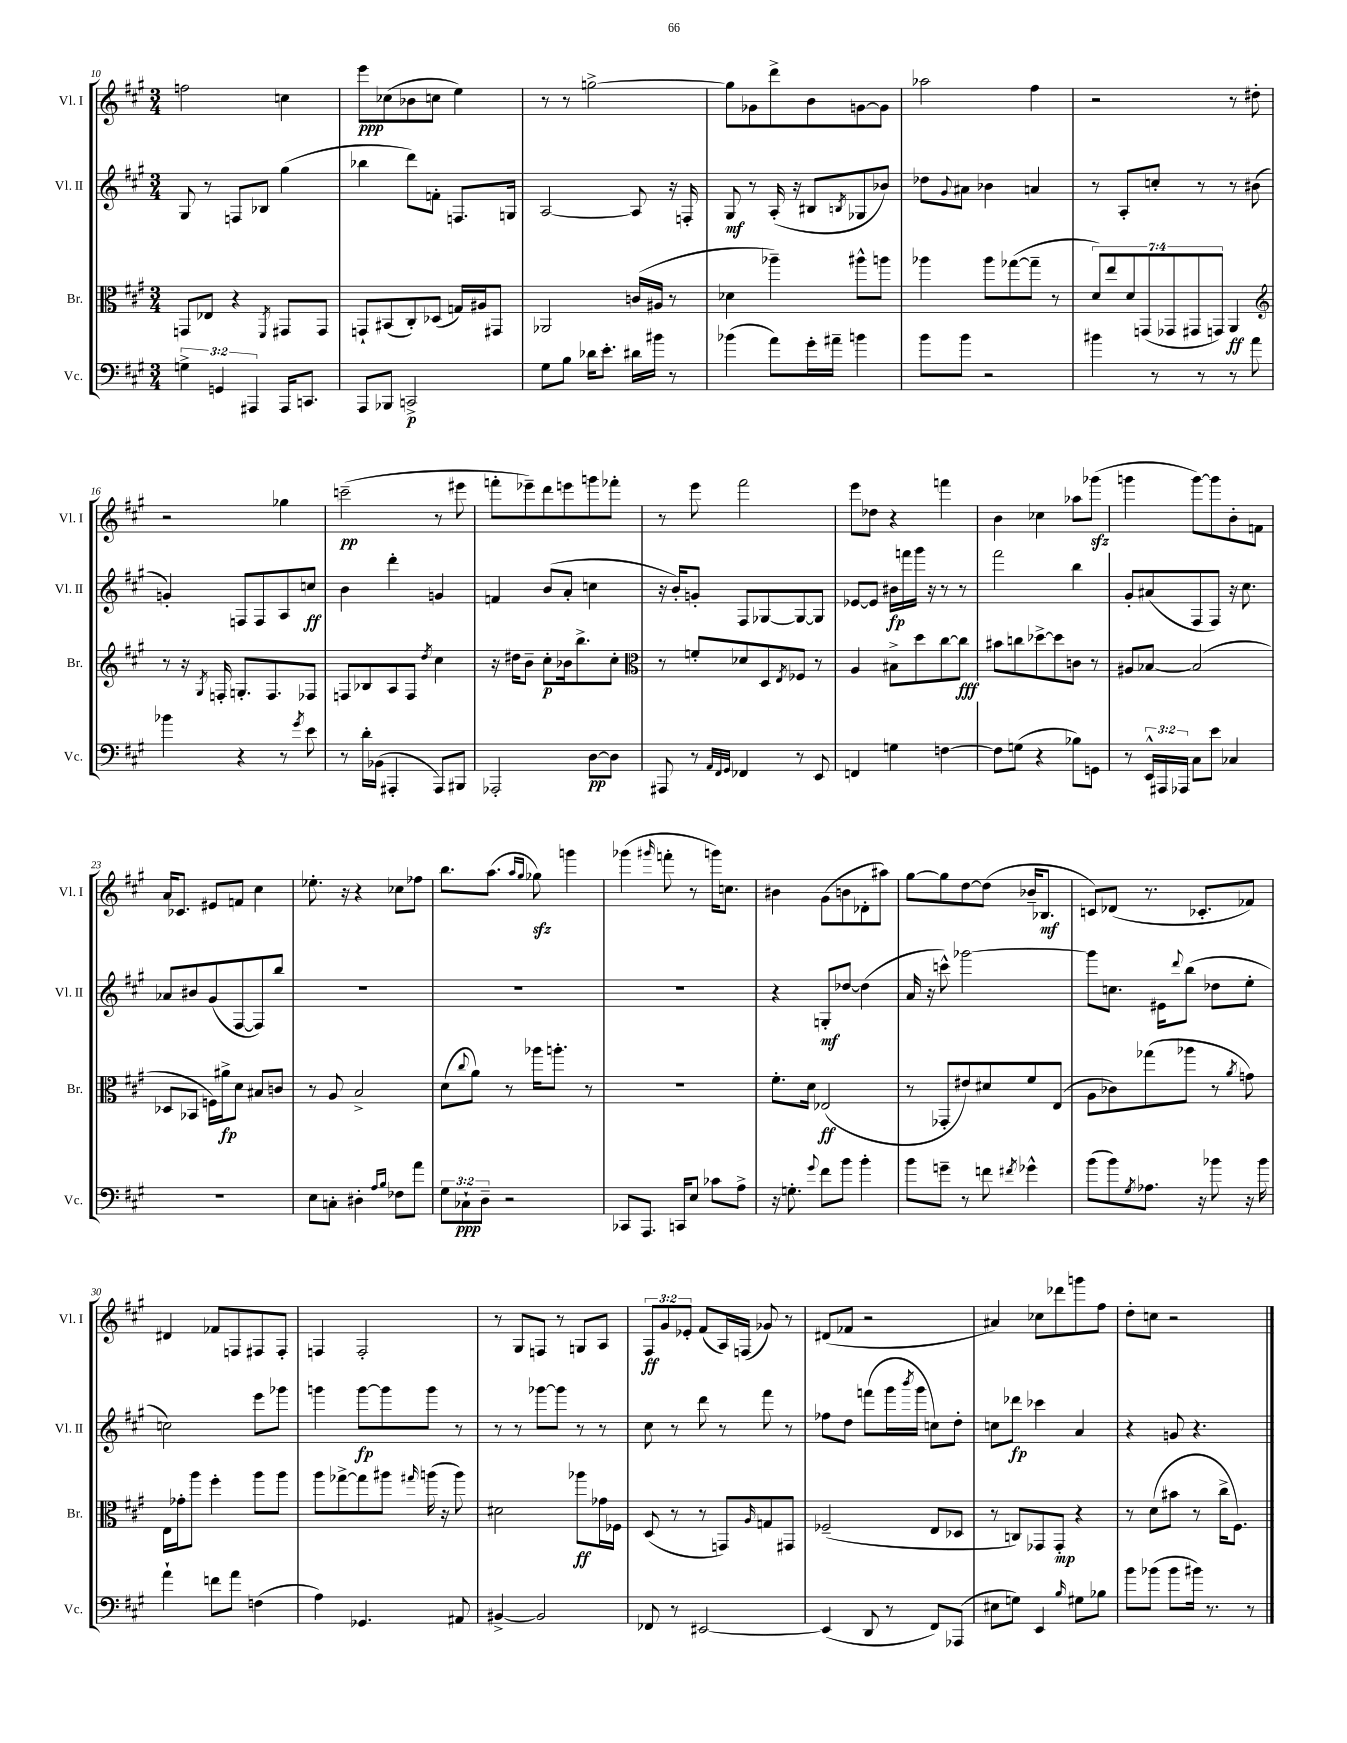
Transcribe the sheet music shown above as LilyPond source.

<<
\new StaffGroup <<
\new Staff = "s0" \with { instrumentName = "Vl. I" shortInstrumentName = "Vl. I" } {
    \clef treble \key a \major \numericTimeSignature \time 3/4 \override Staff.TupletNumber.text = #tuplet-number::calc-fraction-text
    f''2 c''4 |
    e'''8\ppp ces''8( bes'8 c''8 e''4) |
    r8 r8 g''2~-> |
    g''8 ges'8 d'''8-> b'8 g'8~ g'8 |
    aes''2 fis''4 |
    r2 r8 dis''8-. |
    r2 ges''4 |
    c'''2--\pp( r8 eis'''8 |
    f'''8-. ees'''8--) d'''8 e'''8 g'''8 fes'''8-. |
    r8 e'''8 fis'''2 |
    e'''8 des''8 r4 f'''4 |
    b'4 ces''4 aes''8 ges'''8\sfz( |
    g'''4 g'''8~) g'''8 b'8-. f'8 |
    a'16 ces'8. eis'8 f'8 cis''4 |
    ees''8.-. r16 r4 ces''8 fes''8 |
    b''8. a''8.( \grace { a''16 gis''16 } ges''8\sfz) g'''4 |
    ges'''4( \grace { gis'''16 } f'''8-. r8 g'''16) c''8. |
    bis'4 gis'8( b'8 des'8-. ais''8) |
    gis''8~ gis''8 d''8~ d''8( bes'16-- bes8.\mf |
    c'8) des'8( r8. ces'8.-. fes'8) |
    dis'4 fes'8 f8 fis8 fis8-. |
    f4 f2-. |
    r8 gis8 f8 r8 g8 a8 |
    \tuplet 3/2 { fis8\ff gis'8 ees'8-. } fis'8( a16) f16( ges'8) r8 |
    dis'8( fes'8 r2 |
    ais'4) ces''8 des'''8 g'''8 fis''8 |
    d''8-. c''8 r2 \bar "|." |
}
\new Staff = "s1" \with { instrumentName = "Vl. II" shortInstrumentName = "Vl. II" } {
    \clef treble \key a \major \numericTimeSignature \time 3/4
    gis8 r8 f8 bes8 gis''4( |
    bes''4 d'''8) f'8-. f8. g16 |
    a2~ a8 r16 f16-. |
    gis8\mf r8 a16-.( r16 bis8 \acciaccatura { b8 } ges8 bes'8) |
    des''8 \appoggiatura { gis'8 } ais'8 bes'4 a'4 |
    r8 a8-. c''8-. r8 r8 bis'8( |
    g'4-.) f8 f8 a8 c''8\ff |
    b'4 d'''4-. g'4 |
    f'4 b'8( a'8-. c''4 |
    r16 b'16-.) g'8-. fis8 ges8~ ges8~ ges8 |
    ees'8~ ees'8 bis'16\fp f'''16 gis'''16 r16 r8 r8 |
    fis'''2 b''4 |
    gis'8-. ais'8( fis8 fis8) r16 cis''8. |
    aes'8 bis'8 gis'8( fis8~ fis8) b''8 |
    R2. |
    R2. |
    R2. |
    r4 g8-.\mf des''8~ des''4( |
    a'16 r16 c'''8-^) ges'''2~ |
    ges'''8 c''8. eis'16 \appoggiatura { d'''8 } b''8( des''8 e''8-. |
    c''2) e'''8 ges'''8 |
    g'''4 g'''8~\fp g'''8 g'''8 r8 |
    r8 r8 ges'''8~ ges'''8 r8 r8 |
    cis''8 r8 d'''8 r8 fis'''8 r8 |
    fes''8 d''8 f'''8( gis'''16 \acciaccatura { b'''8 } gis'''16 c''8) d''8-. |
    c''8 des'''8\fp ces'''4 a'4 |
    r4 g'8 r4. \bar "|." |
}
\new Staff = "s2" \with { instrumentName = "Br." shortInstrumentName = "Br." } {
    \clef alto \key a \major \numericTimeSignature \time 3/4 \override Staff.TupletNumber.text = #tuplet-number::calc-fraction-text
    g,8 ees8 r4 \acciaccatura { fis,8 } gis,8 gis,8 |
    g,8-! bis,8( cis8-.) des8( g16) ais16 gis,8 |
    aes,2 c'16( ais16 r8 |
    des'4 aes''4--) ais''8-^ a''8 |
    aes''4 aes''8 ges''8~( ges''8-- r8 |
    \tuplet 7/4 { d'8) e''8 d'8 g,8( ges,8 gis,8 g,8) } a,4\ff |
    \clef treble r8 r16 \acciaccatura { gis8 } f16-. g8.-. f8. fes8 |
    f8 bes8 a8 f8 \acciaccatura { d''8 } cis''4 |
    r16 dis''16 b'8-- cis''8-.\p bes'16 b''8.-> cis''8-. |
    \clef alto r8 f'8-. des'8 d8 \acciaccatura { e8 } fes8 r8 |
    a4 bis8-> d''8 cis''8~ cis''8\fff |
    bis'8 c''8 des''8~-> des''8 c'8 r8 |
    ais8 bes8~ bes2( |
    des8 bes,8 f16) ais'16->\fp d'8 bis8 c'8 |
    r8 a8 b2-> |
    d'8( \appoggiatura { cis''8 } a'8) r8 aes''16 a''8.-. r8 |
    R2. |
    fis'8.-. d'16 ees2\ff( |
    r8 ges,8-. eis'8) dis'8 fis'8 e8( |
    a8 ces'8) ges''8( aes''8 r8 \acciaccatura { a'8 } g'8) |
    e16 ges'16-. a''8 fis''4-. a''8 a''8 |
    a''8 ges''8~-> ges''8 ais''8 \grace { gis''16 } a''16( r16 a''8) |
    dis'2 aes''8\ff ges'16 fes16 |
    d8( r8 r8 g,8) \grace { a16 } g8 gis,8 |
    fes2--( e8 des8 |
    r8 c8) ges,8 ges,8-.\mp r4 |
    r8 d'8( bis'8 r8 cis''16-> fis8.) \bar "|." |
}
\new Staff = "s3" \with { instrumentName = "Vc." shortInstrumentName = "Vc." } {
    \clef bass \key a \major \numericTimeSignature \time 3/4 \override Staff.TupletNumber.text = #tuplet-number::calc-fraction-text
    \tuplet 3/2 { g4-> g,4 ais,,4 } ais,,16 c,8. |
    a,,8 bes,,8 c,2->\p |
    gis8 b8 des'16 e'8.-. dis'16 bis'16 r8 |
    bes'4( a'8) gis'16-. ais'16-- b'4 |
    b'8 b'8 r2 |
    bis'4 r8 r8 r8 a'8 |
    bes'4 r4 r8 \acciaccatura { gis'8 } e'8 |
    r8 d'16-. bes,16( ais,,4-. ais,,8) bis,,8 |
    aes,,2-. d8~\pp d8 |
    ais,,8 r8 \grace { a,32 fis,32 gis,32 } fes,4 r8 e,8 |
    f,4 g4 f4~ |
    f8 g8( r4 bes8) g,8 |
    r8 \tuplet 3/2 { e,16-^ ais,,16 aes,,16 } cis8 e'8 ces4 |
    R2. |
    e8 c8-. dis4-. \grace { a16 b16 } fes8 a'8 |
    \tuplet 3/2 { gis8 ces8-!\ppp d8-- } r2 |
    ces,8 a,,8. c,16 e8 ces'8 a8-> |
    r16 g8.-. \appoggiatura { gis'8 } fis'8 b'8 b'4-. |
    b'8 g'8-- r8 f'8 \acciaccatura { fis'8 } ges'4-^ |
    b'8( b'8) \acciaccatura { gis8 } aes8. r16 bes'8 r16 bes'16 |
    a'4-! f'8 a'8 f4( |
    a4) ges,4. ais,8 |
    bis,4~-> bis,2 |
    fes,8 r8 eis,2~ |
    eis,4( d,8 r8 fis,8) aes,,8( |
    eis8 g8) e,4 \grace { b16 } gis8 bes8 |
    b'8 bes'8( bes'8 bis'16) r8. r8 \bar "|." |
}
>>
>>
\layout { \context { \Score currentBarNumber = #10 } }
